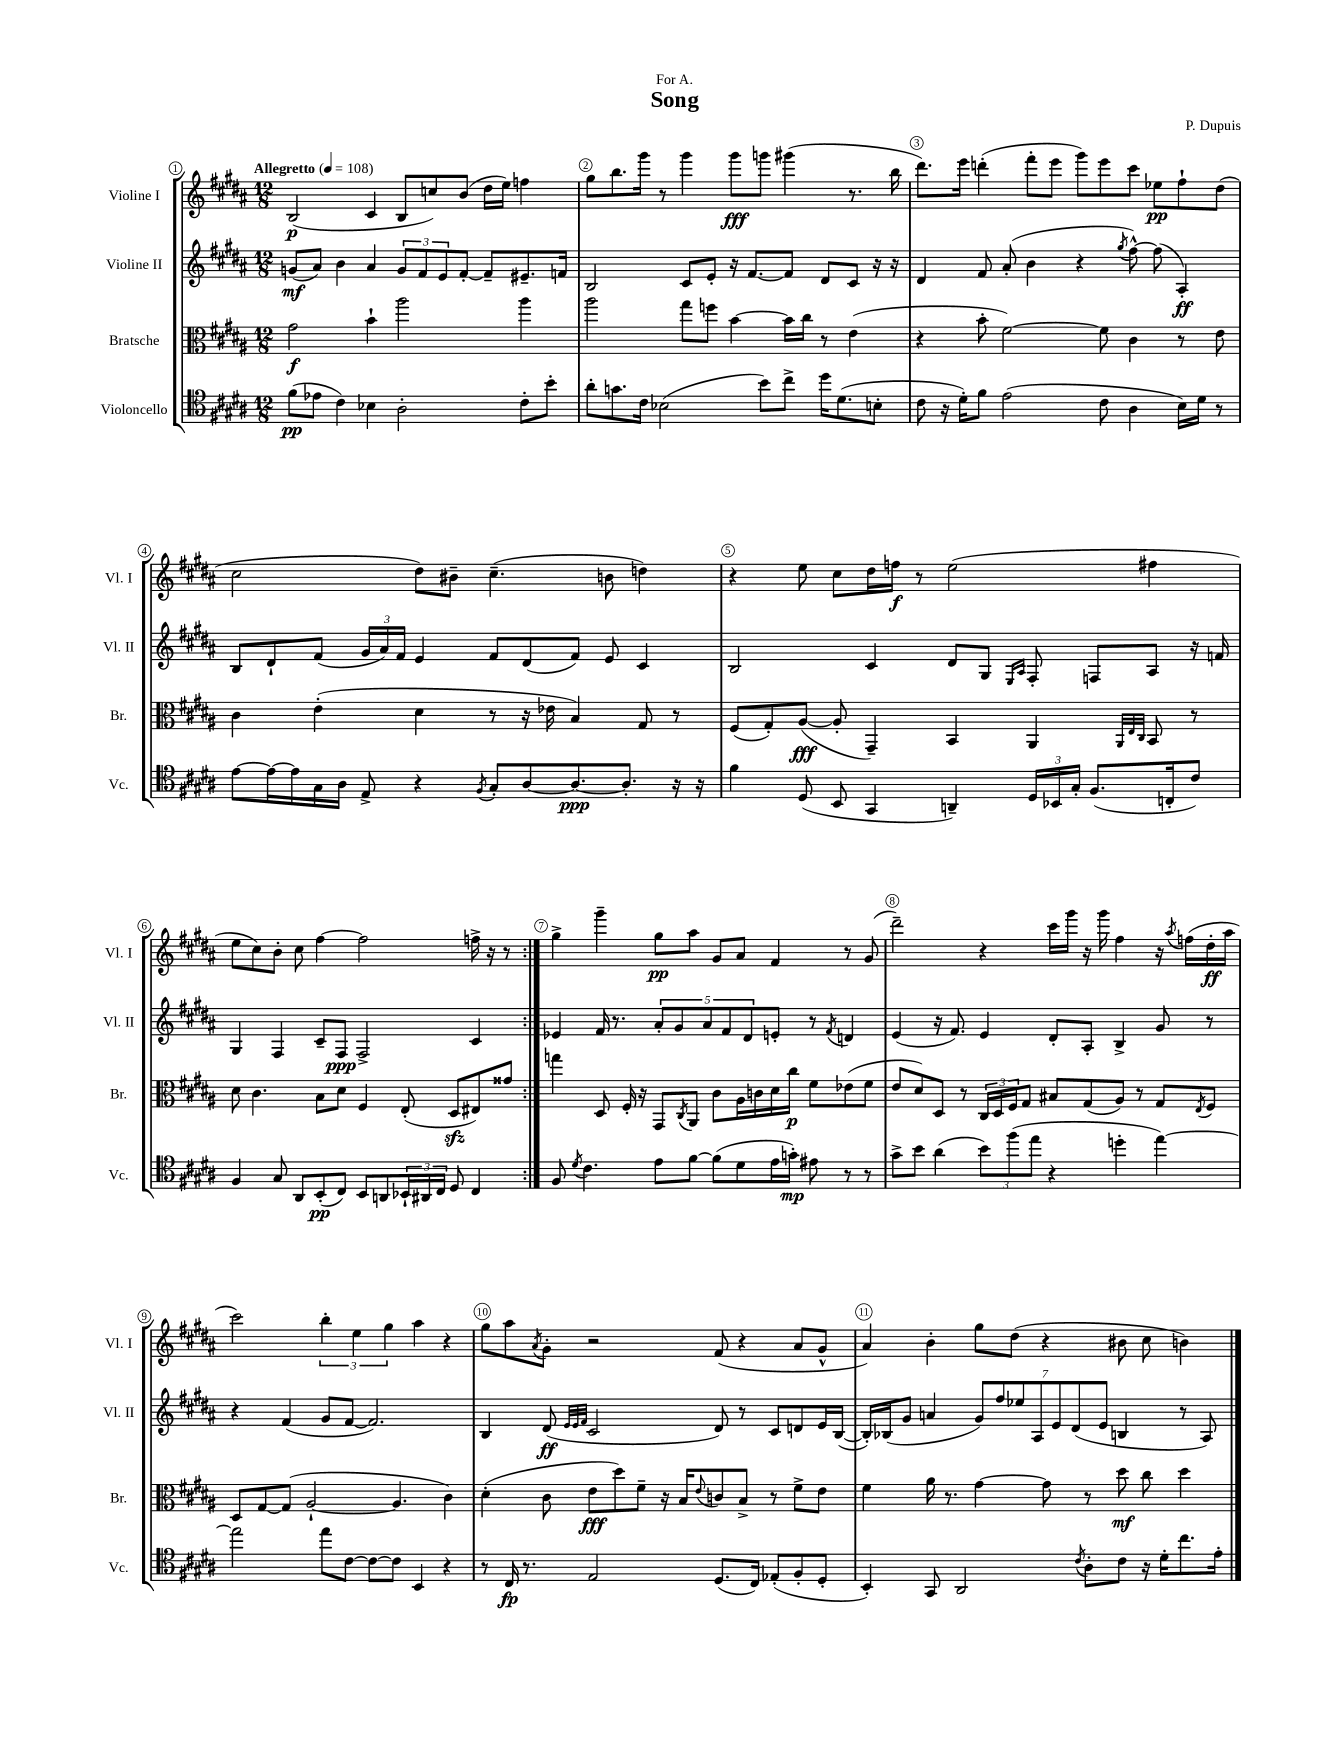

**kern	**dynam	**kern	**dynam	**kern	**dynam	**kern	**dynam
*part4	*part4	*part3	*part3	*part2	*part2	*part1	*part1
*staff4	*staff4	*staff3	*staff3	*staff2	*staff2	*staff1	*staff1
*I"Violoncello	*	*I"Bratsche	*	*I"Violine II	*	*I"Violine I	*
*I'Vc.	*	*I'Br.	*	*I'Vl. II	*	*I'Vl. I	*
*clefC4	*	*clefC3	*	*clefG2	*	*clefG2	*
*k[f#c#g#d#a#]	*	*k[f#c#g#d#a#]	*	*k[f#c#g#d#a#]	*	*k[f#c#g#d#a#]	*
*M12/8	*	*M12/8	*	*M12/8	*	*M12/8	*
*MM108	*	*MM108	*	*MM108	*	*MM108	*
=1	=1	=1	=1	=1	=1	=1	=1
!	!	!	!	!	!	!LO:TX:a:B:t=Allegretto	!
(8f#\L	pp	2g#\	f	(8gn/L	mf	(2B/	p
8e-X\J	.	.	.	8a#/J)	.	.	.
4c#\)	.	.	.	4b\	.	.	.
4B-X\	.	4b`\	.	4a#/	.	4c#/	.
2A#'\	.	2aa#\	.	12g/L	.	8B/L	.
.	.	.	.	12f#/	.	.	.
.	.	.	.	.	.	8ccn/)	.
.	.	.	.	12e/	.	.	.
.	.	.	.	[8f#'/J	.	(8b/J	.
.	.	.	.	8f#~/L]	.	16dd#\LL	.
.	.	.	.	.	.	16ee\JJ)	.
8c#'\L	.	4aa#\	.	8.e#X~/	.	4ffn\	.
8b'\J	.	.	.	.	.	.	.
.	.	.	.	16fn/Jk	.	.	.
=2	=2	=2	=2	=2	=2	=2	=2
8a#'\L	.	2aa#\	.	2B/	.	8gg#\L	.
8.gn\	.	.	.	.	.	8.bb\	.
16c#\Jk	.	.	.	.	.	16ggg#\Jk	.
(2B-X\	.	.	.	.	.	8r	.
.	.	8gg#\L	.	8c#/L	.	4ggg#\	.
.	.	8ffn\J	.	8e'/J	.	.	.
.	.	[4b\	.	16r	.	8ggg#\L	fff
.	.	.	.	[8.f#/L	.	.	.
8b\L)	.	.	.	.	.	8gggn\J	.
8cc#^\J	.	16b\LL]	.	8f#/J]	.	(4ggg#X\	.
.	.	16cc#\JJ	.	.	.	.	.
16dd#\KL	.	8r	.	8d#/L	.	.	.
(8.d#\	.	.	.	.	.	.	.
.	.	(4e\	.	8c#/J	.	8.r	.
8Bn'\J	.	.	.	16r	.	.	.
.	.	.	.	16r	.	16bb\	.
=3	=3	=3	=3	=3	=3	=3	=3
8c#\	.	4r	.	4d#/	.	8.ddd#\L)	.
16r	.	.	.	.	.	.	.
16d#'\KL)	.	.	.	.	.	16eee\Jk	.
8f#\J	.	8b'\	.	8f#/	.	(4dddn'\	.
(2e\	.	[2f#\)	.	(8a#'/	.	.	.
.	.	.	.	4b\	.	8fff#'\L	.
.	.	.	.	.	.	8eee\J	.
.	.	.	.	4r	.	8ggg#\L)	.
8c#\	.	8f#\]	.	.	.	8eee\	.
.	.	.	.	8qgg#/	.	.	.
4A#\	.	4c#\	.	[8ff#^^\)	.	8ccc#\J	.
.	.	.	.	(8ff#\]	.	8ee-X\L	pp
16B\LL)	.	8r	.	4A#'/)	ff	8ff#`\	.
16d#\JJ	.	.	.	.	.	.	.
8r	.	8e\	.	.	.	(8dd#\J	.
!!LO:LB:g=z
=4	=4	=4	=4	=4	=4	=4	=4
[8e\L	.	4c#\	.	8B/L	.	2cc#\	.
16e\L_	.	.	.	8d#`/	.	.	.
16e\]	.	.	.	.	.	.	.
16G#\	.	(4e'\	.	(8f#/J	.	.	.
16A#\JJ	.	.	.	.	.	.	.
8E^/	.	.	.	24g#/LL	.	.	.
.	.	.	.	24a#/)	.	.	.
.	.	.	.	24f#/JJ	.	.	.
4r	.	4d#\	.	4e/	.	8dd#\L)	.
.	.	.	.	.	.	8b#X~\J	.
8qF#/	.	.	.	.	.	.	.
8G#'/L	.	8r	.	8f#/L	.	(4.cc#~\	.
[8A#/	.	16r	.	(8d#/	.	.	.
.	.	16e-X\	.	.	.	.	.
8.A#/_	ppp	4B/)	.	8f#/J)	.	.	.
.	.	.	.	8e/	.	8bn\	.
8.A#'/J]	.	.	.	.	.	.	.
.	.	8G#/	.	4c#/	.	4ddn\)	.
16r	.	8r	.	.	.	.	.
16r	.	.	.	.	.	.	.
=5	=5	=5	=5	=5	=5	=5	=5
4f#\	.	(8F#/L	.	2B/	.	4r	.
.	.	8G#'/)	.	.	.	.	.
(8D#/	.	([8A#/J	fff	.	.	8ee\	.
8BB/	.	8A#'/]	.	.	.	8cc#\L	.
4GG#/	.	4GG#~/)	.	4c#/	.	16dd#\L	.
.	.	.	.	.	.	16ffn\JJ	f
.	.	.	.	.	.	8r	.
4AAn~/)	.	4BB/	.	8d#/L	.	(2ee\	.
.	.	.	.	8G#/J	.	.	.
.	.	.	.	16qqE/LL	.	.	.
.	.	.	.	16qqA#/JJ	.	.	.
24D#/LL	.	4AA#/	.	8F#'/	.	.	.
24BB-X/	.	.	.	.	.	.	.
24G#'/JJ	.	.	.	.	.	.	.
(8.F#/L	.	.	.	8Fn/L	.	.	.
.	.	32qqAA#/LLL	.	.	.	.	.
.	.	32qqE/	.	.	.	.	.
.	.	32qqC#/JJJ	.	.	.	.	.
.	.	8BB/	.	8A#/J	.	4ff#X\	.
16Cn'/k	.	.	.	.	.	.	.
8c#/J)	.	8r	.	16r	.	.	.
.	.	.	.	16fn/	.	.	.
!!LO:LB:g=z
=6	=6	=6	=6	=6	=6	=6	=6
4F#/	.	8d#\	.	4G#/	.	8ee\L	.
.	.	4.c#\	.	.	.	8cc#\)	.
8G#/	.	.	.	4F#/	.	8b'\J	.
8AA#/L	.	.	.	.	.	8cc#\	.
(8BB'/	pp	8B\L	.	8c#~/L	.	[4ff#\	.
8C#/J)	.	8d#\J	.	8F#/J	ppp	.	.
8BB/L	.	4F#/	.	2F#^/	.	2ff#\]	.
8AAn/	.	.	.	.	.	.	.
24BB-X`/L	.	(8E'/	.	.	.	.	.
24AA#X/	.	.	.	.	.	.	.
24C#/JJ	.	.	.	.	.	.	.
8D#/	.	8D#zz/L	.	.	.	.	.
4C#/	.	8E#X/)	.	4c#/	.	16ffn^\	.
.	.	.	.	.	.	16r	.
.	.	8g##X/J	.	.	.	8r	.
=7:|!	=7:|!	=7:|!	=7:|!	=7:|!	=7:|!	=7:|!	=7:|!
8F#/	.	4ggn\	.	4e-X/	.	4gg#^\	.
8qd#/	.	.	.	.	.	.	.
4.c#\	.	.	.	.	.	.	.
.	.	8D#/	.	16f#/	.	4ggg#~\	.
.	.	.	.	8.r	.	.	.
.	.	16F#'/	.	.	.	.	.
.	.	16r	.	.	.	.	.
8e\L	.	8GG#/L	.	10a#'/L	.	8gg#\L	pp
.	.	.	.	10g#/	.	.	.
.	.	8qC#/	.	.	.	.	.
[8f#\J	.	8AA#/J	.	.	.	8aa#\J	.
.	.	.	.	10a#/	.	.	.
(8f#\L]	.	8c#\L	.	.	.	8g#/L	.
.	.	.	.	10f#/	.	.	.
8d#\	.	16A#\L	.	.	.	8a#/J	.
.	.	.	.	10d#/	.	.	.
.	.	16cn\	.	.	.	.	.
16e\L	.	16d#\	.	8en'/J	.	4f#/	.
16gn'\JJ)	mp	16cc#\JJ	p	.	.	.	.
8e#X\	.	8f#\L	.	8r	.	.	.
.	.	.	.	8qf#/	.	.	.
8r	.	(8e-X\	.	4dn/	.	8r	.
8r	.	8f#\J	.	.	.	(8g#/	.
=8	=8	=8	=8	=8	=8	=8	=8
8g#^\L	.	8e/L	.	(4e/	.	2ddd#~\)	.
8b\J	.	8d#/)	.	.	.	.	.
(4a#\	.	8D#/J	.	16r	.	.	.
.	.	.	.	8.f#/)	.	.	.
.	.	8r	.	.	.	.	.
12b\L)	.	24C#/LL	.	4e/	.	4r	.
.	.	24D#/	.	.	.	.	.
(12ff#\	.	24F#/J	.	.	.	.	.
.	.	8G#/J	.	.	.	.	.
12ee\J	.	.	.	.	.	.	.
4r	.	8B#X/L	.	8d#'/L	.	16ccc#\LL	.
.	.	.	.	.	.	16ggg#\JJ	.
.	.	(8G#/	.	8A#'/J	.	16r	.
.	.	.	.	.	.	16ggg#\	.
4ddn'\	.	8A#/J)	.	4B^/	.	4ff#\	.
.	.	8r	.	.	.	.	.
[4ee\)	.	8G#/L	.	8g#/	.	16r	.
.	.	.	.	.	.	8qaa#/	.
.	.	.	.	.	.	(16ffn\LL	.
.	.	8qE/	.	.	.	.	.
.	.	8F#/J	.	8r	.	16dd#'\	ff
.	.	.	.	.	.	16aa#\JJ	.
!!LO:LB:g=z
=9	=9	=9	=9	=9	=9	=9	=9
2ee\]	.	8D#/L	.	4r	.	2ccc#\)	.
.	.	[8G#/	.	.	.	.	.
.	.	(8G#/J]	.	(4f#/	.	.	.
.	.	[2A#`/	.	.	.	.	.
8ee\L	.	.	.	8g#/L	.	6bb'\	.
[8c#\J	.	.	.	[8f#/J	.	.	.
.	.	.	.	.	.	6ee\	.
8c#\L_	.	.	.	2.f#/])	.	.	.
.	.	.	.	.	.	6gg#\	.
8c#\J]	.	4.A#/]	.	.	.	.	.
4BB/	.	.	.	.	.	4aa#\	.
4r	.	4c#\)	.	.	.	4r	.
=10	=10	=10	=10	=10	=10	=10	=10
8r	.	(4d#'\	.	4B/	.	8gg#\L	.
16C#/	fp	.	.	.	.	8aa#\	.
8.r	.	.	.	.	.	.	.
.	.	.	.	.	.	8qa#/	.
.	.	8c#\	.	(8d#/	ff	8g#'\J	.
.	.	.	.	32qqe/LLL	.	.	.
.	.	.	.	32qqe/	.	.	.
.	.	.	.	32qqf#/JJJ	.	.	.
2E/	.	8e\L	fff	2c#/	.	2r	.
.	.	8dd#\)	.	.	.	.	.
.	.	8f#~\J	.	.	.	.	.
.	.	16r	.	.	.	.	.
.	.	16B/KL	.	.	.	.	.
.	.	8qqe/	.	.	.	.	.
(8.D#/L	.	8cn/	.	8d#/)	.	(8f#/	.
.	.	8B^/J	.	8r	.	4r	.
16C#/Jk)	.	.	.	.	.	.	.
(8E-X'/L	.	8r	.	8c#/L	.	.	.
8F#'/	.	8f#^\L	.	8dn/	.	8a#/L	.
8D#'/J	.	8e\J	.	16e/L	.	8g#^^/J	.
.	.	.	.	([16B/JJ	.	.	.
=11	=11	=11	=11	=11	=11	=11	=11
4BB'/)	.	4f#\	.	16B'/LL])	.	4a#/)	.
.	.	.	.	(16B-X/J	.	.	.
.	.	.	.	8g#/J	.	.	.
8GG#/	.	16a#\	.	4an/	.	4b'\	.
.	.	8.r	.	.	.	.	.
2AA#/	.	.	.	.	.	.	.
.	.	[4g#\	.	14g#/L)	.	8gg#\L	.
.	.	.	.	14ff#/	.	.	.
.	.	.	.	.	.	(8dd#\J	.
.	.	.	.	14ee-X/	.	.	.
.	.	.	.	14A#/	.	.	.
.	.	8g#\]	.	.	.	4r	.
.	.	.	.	14e/	.	.	.
.	.	.	.	(14d#/	.	.	.
8qc#/	.	.	.	.	.	.	.
8A#'\L	.	8r	.	.	.	.	.
.	.	.	.	14e/J	.	.	.
8c#\J	.	8dd#\	mf	4Bn/	.	8b#X\	.
16r	.	8cc#\	.	.	.	8cc#\	.
16d#'\KL	.	.	.	.	.	.	.
8.cc#\	.	4dd#\	.	8r	.	4bn\)	.
.	.	.	.	8A#/)	.	.	.
16e'\Jk	.	.	.	.	.	.	.
==	==	==	==	==	==	==	==
*-	*-	*-	*-	*-	*-	*-	*-
